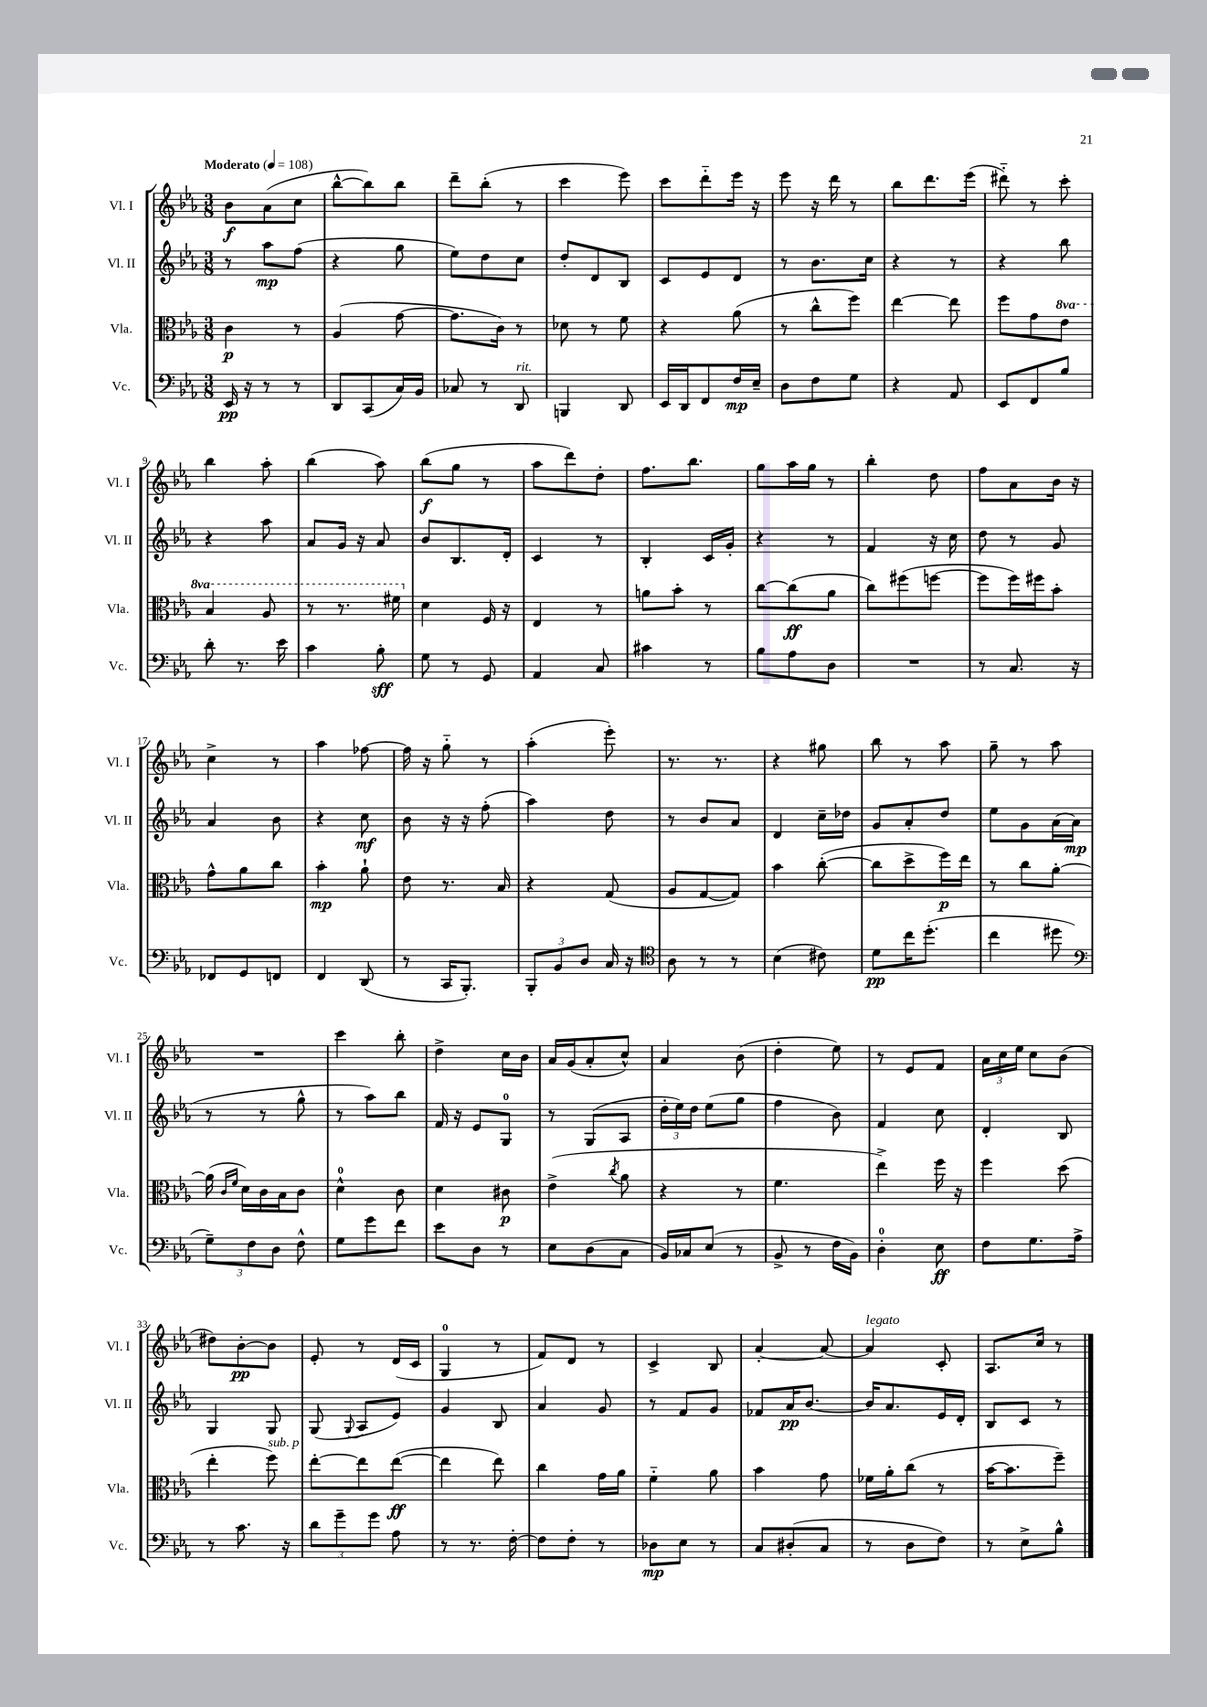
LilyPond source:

<<
\new StaffGroup <<
\new Staff = "s0" \with { instrumentName = "Vl. I" shortInstrumentName = "Vl. I" } {
    \clef treble \key ees \major \numericTimeSignature \time 3/8 \tempo "Moderato" 4 = 108
    \autoBeamOff bes'8[\f aes'8( c''8] |
    bes''8[~-^ bes''8) bes''8] |
    d'''8[-- bes''8]-.( r8 |
    c'''4 ees'''8) |
    c'''8[ d'''8-_ ees'''16] r16 |
    ees'''8 r16 d'''16 r8 |
    bes''8[ d'''8. ees'''16]( |
    dis'''8-_) r8 c'''8-. |
    bes''4 aes''8-. |
    bes''4( aes''8) |
    bes''8[\f( g''8] r8 |
    aes''8[ d'''8) d''8]-. |
    f''8.[ bes''8.] |
    g''8[ aes''16 g''16] r8 |
    bes''4-. d''8 |
    f''8[ aes'8 bes'16] r16 |
    c''4-> r8 |
    aes''4 fes''8~ |
    fes''16 r16 g''8-_ r8 |
    aes''4-.( ees'''8-.) |
    r8. r8. |
    r4 gis''8 |
    bes''8 r8 aes''8 |
    g''8-- r8 aes''8 |
    R4. |
    c'''4 bes''8-. |
    d''4-> c''16[ bes'16] |
    aes'16[ g'16( aes'8-. c''8]-^) |
    aes'4 bes'8( |
    d''4-. ees''8) |
    r8 ees'8[ f'8] |
    \tuplet 3/2 { aes'16[ c''16 ees''16] } c''8[ bes'8]( |
    dis''8[) bes'8~-.\pp bes'8] |
    ees'8-. r8 d'16[( c'16] |
    g4-0 r8 |
    f'8[) d'8] r8 |
    c'4-> bes8 |
    aes'4~-. aes'8~ |
    aes'4^\markup { \italic "legato" } c'8-. |
    aes8.[ c''16] r8 \bar "|." |
}
\new Staff = "s1" \with { instrumentName = "Vl. II" shortInstrumentName = "Vl. II" } {
    \clef treble \key ees \major \numericTimeSignature \time 3/8
    \autoBeamOff r8 aes''8[\mp f''8]( |
    r4 g''8 |
    ees''8[) d''8 c''8] |
    d''8[-. d'8 bes8] |
    c'8[ ees'8 d'8] |
    r8 bes'8.[ c''16] |
    r4 r8 |
    r4 bes''8 |
    r4 aes''8 |
    aes'8[ g'16] r16 aes'8 |
    bes'8[ bes8. d'16]-. |
    c'4 r8 |
    bes4-. c'16[ g'16]-. |
    r4 r8 |
    f'4 r16 c''16 |
    d''8 r8 g'8 |
    aes'4 bes'8 |
    r4 c''8\mf |
    bes'8 r16 r16 f''8-.( |
    aes''4) d''8 |
    r8 bes'8[ aes'8] |
    d'4 c''16[-- des''16] |
    g'8[ aes'8-. d''8] |
    ees''8[ g'8 aes'16( aes'16]\mp |
    r8 r8 g''8-^ |
    r8 aes''8[) bes''8] |
    f'16 r16 ees'8[ g8]-0 |
    r8 g8[( aes8] |
    \tuplet 3/2 { d''16[-. ees''16) d''16] } ees''8[( g''8] |
    f''4 bes'8) |
    f'4 c''8 |
    d'4-. bes8 |
    g4 g8 |
    g8( \appoggiatura { g8 } aes8[ ees'8]) |
    g'4 bes8 |
    aes'4 g'8 |
    r8 f'8[ g'8] |
    fes'8[ aes'16\pp bes'8.]~ |
    bes'16[ aes'8. ees'16 d'16]-. |
    bes8[ c'8] r8 \bar "|." |
}
\new Staff = "s2" \with { instrumentName = "Vla." shortInstrumentName = "Vla." } {
    \clef alto \key ees \major \numericTimeSignature \time 3/8 \set Staff.ottavationMarkups = #ottavation-simple-ordinals
    \autoBeamOff c'4\p r8 |
    aes4( g'8~ |
    g'8.[ c'16]) r8 |
    des'8 r8 f'8 |
    r4 aes'8( |
    r8 c''8[-^ f''8]) |
    ees''4~ ees''8 |
    f''8[ g'8 \ottava #1 ees''8] |
    bes'4 aes'8 |
    r8 r8. fis''16 \ottava #0 |
    d'4 f16 r16 |
    ees4 r8 |
    a'8[ bes'8]-. r8 |
    c''8[~ c''8\ff( aes'8] |
    c''8[) fis''8( f''8]~ |
    f''8[ f''16) fis''16 bes'8]-. |
    g'8[-^ aes'8 c''8] |
    bes'4-.\mp aes'8-! |
    ees'8 r8. bes16 |
    r4 g8( |
    aes8[ g8~ g8]) |
    bes'4 c''8~-.( |
    c''8[ d''8-> f''16\p) ees''16] |
    r8 c''8[ aes'8]~-. |
    aes'16( \grace { c'16[ f'16] } d'16[) c'16 bes16 c'8] |
    d'4-0-^ c'8 |
    d'4 cis'8\p |
    ees'4->( \acciaccatura { c''8 } aes'8 |
    r4 r8 |
    f'4. |
    ees''4->) f''16 r16 |
    f''4 d''8( |
    ees''4-. f''8^\markup { \italic "sub. p" }) |
    ees''8[~-. ees''8 ees''8]~\ff( |
    ees''4 ees''8) |
    c''4 g'16[ aes'16] |
    f'4-_ aes'8 |
    bes'4 g'8 |
    fes'16[ aes'16-. c''8]( r8 |
    bes'16[~ bes'8. f''8]--) \bar "|." |
}
\new Staff = "s3" \with { instrumentName = "Vc." shortInstrumentName = "Vc." } {
    \clef bass \key ees \major \numericTimeSignature \time 3/8
    \autoBeamOff ees,16\pp r16 r8 r8 |
    d,8[ c,8( c16) bes,16] |
    ces8 r8 d,8^\markup { \italic "rit." } |
    b,,4 d,8 |
    ees,16[ d,16 f,8 f16\mp ees16]-- |
    d8[ f8 g8] |
    r4 aes,8 |
    ees,8[ f,8 bes8] |
    d'8-. r8. ees'16 |
    c'4 bes8-.\sff |
    g8 r8 g,8 |
    aes,4 c8 |
    cis'4 r8 |
    bes8[ aes8 d8] |
    R4. |
    r8 c8. r16 |
    fes,8[ g,8 f,8] |
    f,4 d,8( |
    r8 c,16[ bes,,8.]-.) |
    \tuplet 3/2 { bes,,8[-. bes,8 d8] } c16 r16 |
    \clef tenor aes8 r8 r8 |
    bes4( cis'8) |
    d'8[\pp c''16 d''8.]-.( |
    c''4 dis''8 |
    \clef bass \tuplet 3/2 { g8[--) f8 d8] } f8-^ |
    g8[ g'8 f'8] |
    ees'8[ d8] r8 |
    ees8[ d8( c8] |
    bes,16[) ces16 ees8]( r8 |
    bes,8-> r8 f16[ bes,16]) |
    d4-0-. ees8\ff |
    f8[ g8. aes16]-> |
    r8 c'8. r16 |
    \tuplet 3/2 { d'8[ g'8-- g'8] } aes8 |
    r8 r8. f16~-. |
    f8[ f8]-. r8 |
    des8[\mp ees8] r8 |
    c8[ dis8-.( c8] |
    r8 d8[ f8]) |
    r8 ees8[-> bes8]-^ \bar "|." |
}
>>
>>
